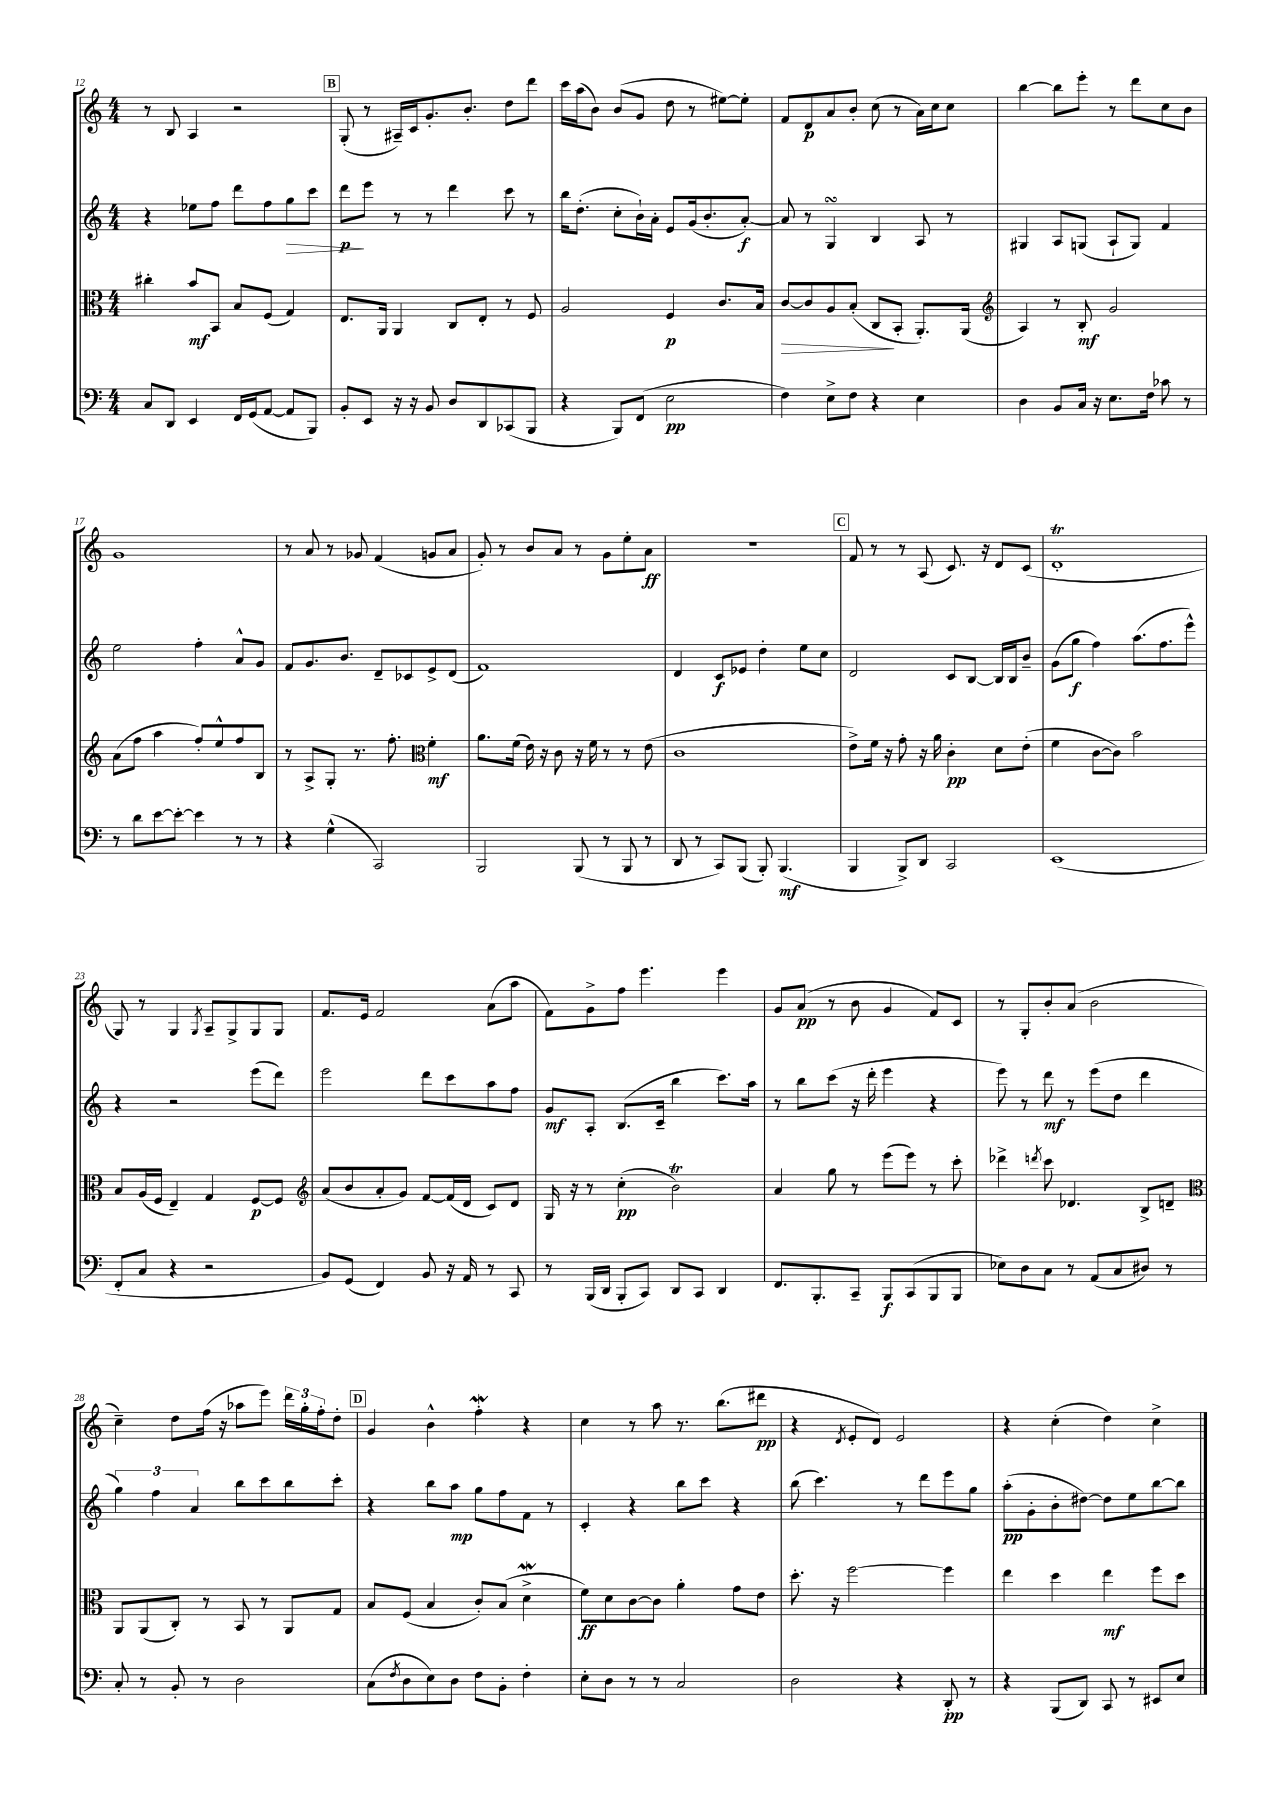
<<
\new StaffGroup <<
\new Staff = "s0" {
    \clef treble \key c \major \numericTimeSignature \time 4/4
    r8 b8 a4 r2 |
    \mark \markup { \box "B" } g8-.( r8 ais16--) c'16 g'8.-. b'8.-. d''8 d'''8 |
    c'''16 a''16( b'8) b'8( g'8 d''8 r8 eis''8~) eis''8-. |
    f'8 d'8\p a'8 b'8-. c''8( r8 a'16) c''16 c''8 |
    b''4~ b''8 e'''8-. r8 d'''8 c''8 b'8 |
    g'1 |
    r8 a'8 r8 ges'8 f'4( g'8 a'8 |
    g'8-.) r8 b'8 a'8 r8 g'8 e''8-. a'8\ff |
    R1 |
    \mark \markup { \box "C" } f'8 r8 r8 a8( c'8.) r16 d'8 c'8( |
    d'1-.\trill |
    g8) r8 g4 \acciaccatura { g8 } a8-- g8-> g8 g8 |
    f'8. e'16 f'2 a'8( a''8 |
    f'8) g'8-> f''8 e'''4. e'''4 |
    g'8 a'8\pp( r8 b'8 g'4 f'8) c'8 |
    r8 g8-. b'8-. a'8( b'2 |
    c''4--) d''8 f''16( r16 aes''8 e'''8) \tuplet 3/2 { d'''16 g''16-. f''16-. } d''8-. |
    \mark \markup { \box "D" } g'4 b'4-^ f''4-.\mordent r4 |
    c''4 r8 a''8 r8. b''8.( dis'''8\pp |
    r4 \acciaccatura { d'8 } e'8-. d'8) e'2 |
    r4 c''4-.( d''4) c''4-> \bar "|." |
}
\new Staff = "s1" {
    \clef treble \key c \major \numericTimeSignature \time 4/4
    r4 ees''8 f''8 d'''8 f''8 g''8\> c'''8 |
    \mark \markup { \box "B" } d'''8\p\! e'''8 r8 r8 d'''4 c'''8 r8 |
    b''16 d''8.-.( c''8-. b'16-!) a'16-. e'8 g'16( b'8.-. a'8~-.\f) |
    a'8 r8 g4\turn b4 a8 r8 |
    gis4 a8 g8( a8-! g8) f'4 |
    e''2 f''4-. a'8-^ g'8 |
    f'8 g'8. b'8. d'8-- ces'8 e'8-> d'8( |
    f'1) |
    d'4 c'8\f ees'8 d''4-. e''8 c''8 |
    \mark \markup { \box "C" } d'2 c'8 b8~ b16 b16 b'8-- |
    g'8( g''8\f f''4) a''8.( f''8. e'''8-^) |
    r4 r2 e'''8( d'''8) |
    e'''2 d'''8 c'''8 a''8 f''8 |
    g'8\mf a8-. b8.( c'16-- b''4 c'''8.) a''16 |
    r8 b''8 c'''8( r16 d'''16-. e'''4 r4 |
    e'''8) r8 d'''8\mf r8 e'''8( d''8 d'''4 |
    \tuplet 3/2 { g''4) f''4 a'4 } b''8 c'''8 b''8 c'''8-. |
    \mark \markup { \box "D" } r4 b''8 a''8\mp g''8 f''8 f'8 r8 |
    c'4-. r4 b''8 c'''8 r4 |
    b''8( c'''4.) r8 d'''8 e'''8 g''8 |
    a''8-.\pp( g'8-. b'8-. dis''8~) dis''8 e''8 b''8~ b''8 \bar "|." |
}
\new Staff = "s2" {
    \clef alto \key c \major \numericTimeSignature \time 4/4
    cis''4-. b'8\mf b,8 b8 f8( g4) |
    \mark \markup { \box "B" } e8. a,16 a,4 c8 e8-. r8 f8 |
    a2 f4\p c'8. b16 |
    c'8~\> c'8 a8 b8-.( c8\! b,8-. a,8.-.) a,16( |
    \clef treble a4) r8 b8-.\mf g'2 |
    a'8( f''8 a''4 f''8-.) e''8-^ f''8 b8 |
    r8 a8-> g8-. r8. f''8.-. \clef alto f'4-.\mf |
    a'8. f'16( e'16) r16 c'8 r16 f'16 r8 r8 e'8( |
    c'1 |
    \mark \markup { \box "C" } e'8->) f'16 r16 g'8-. r16 a'16 c'4-.\pp d'8 e'8-.( |
    f'4 c'8~ c'8) b'2 |
    b8 a16( f16 e4--) g4 f8~\p f8 |
    \clef treble a'8( b'8 a'8-. g'8) f'8~ f'16( d'16 c'8) d'8 |
    g16 r16 r8 c''4-.\pp( b'2\trill) |
    a'4 g''8 r8 e'''8( e'''8) r8 c'''8-. |
    des'''4-> \acciaccatura { d'''8 } c'''8 des'4. b8-> d'8-- |
    \clef alto a,8 a,8( c8-.) r8 b,8 r8 a,8 g8 |
    \mark \markup { \box "D" } b8 f8( b4 c'8-.) b8( d'4->\mordent |
    f'8\ff) d'8 c'8~ c'8 a'4-. g'8 e'8 |
    d''8.-. r16 f''2~ f''4 |
    e''4 d''4 e''4\mf f''8 d''8 \bar "|." |
}
\new Staff = "s3" {
    \clef bass \key c \major \numericTimeSignature \time 4/4
    c8 d,8 e,4 f,16 g,16( a,8~ a,8 b,,8) |
    \mark \markup { \box "B" } b,8-. e,8 r16 r16 b,8 d8 d,8 ces,8( b,,8 |
    r4 b,,8) f,8( e2\pp |
    f4) e8-> f8 r4 e4 |
    d4 b,8 c16 r16 e8. f16 ces'8 r8 |
    r8 d'8 e'8~ e'8~-. e'4 r8 r8 |
    r4 g4-^( c,2) |
    b,,2 b,,8( r8 b,,8 r8 |
    d,8 r8 c,8) b,,8( b,,8-.) b,,4.\mf( |
    \mark \markup { \box "C" } b,,4 b,,8->) d,8 c,2 |
    e,1( |
    f,8-. c8 r4 r2 |
    b,8) g,8( f,4) b,8 r16 a,16 r8 c,8 |
    r8 b,,16( d,16 b,,8-. c,8) d,8 c,8 d,4 |
    f,8. b,,8.-. c,8-- b,,8\f c,8( b,,8 b,,8 |
    ees8) d8 c8 r8 a,8( c8 dis8) r8 |
    c8-. r8 b,8-. r8 d2 |
    \mark \markup { \box "D" } c8( \acciaccatura { f8 } d8 e8) d8 f8 b,8-. f4-. |
    e8-. d8 r8 r8 c2 |
    d2 r4 d,8-.\pp r8 |
    r4 b,,8( d,8) c,8 r8 eis,8 e8 \bar "|." |
}
>>
>>
\layout { \context { \Score currentBarNumber = #12 } }
